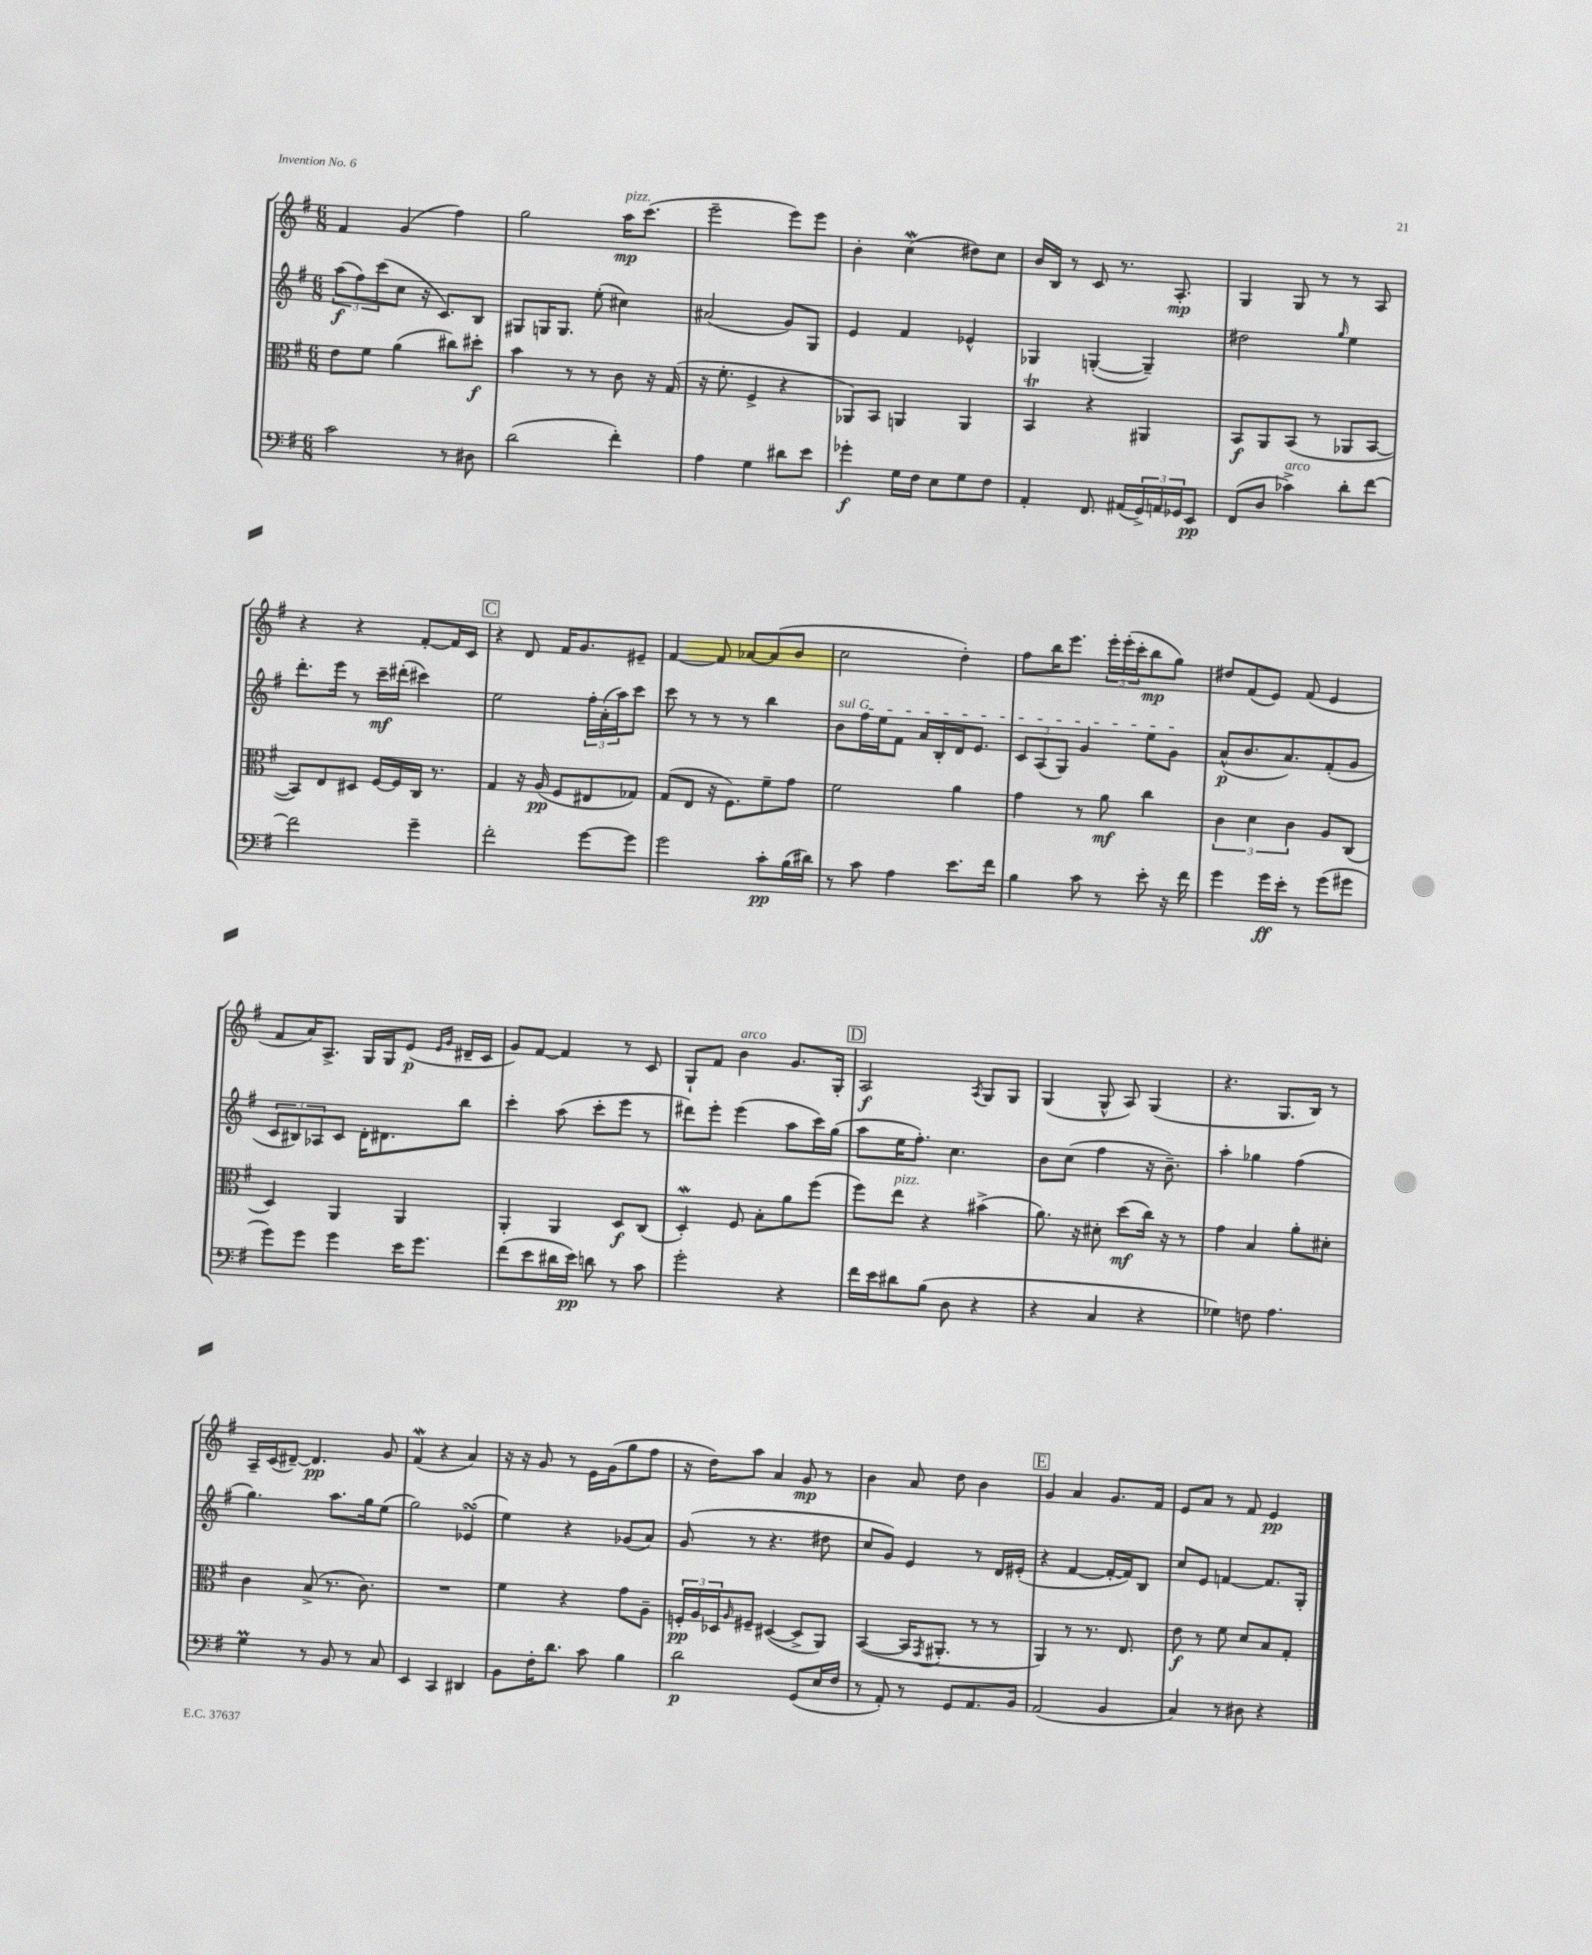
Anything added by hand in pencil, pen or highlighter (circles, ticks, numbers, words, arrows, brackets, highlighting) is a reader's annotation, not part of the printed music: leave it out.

**kern	**kern	**kern	**kern
*staff4	*staff3	*staff2	*staff1
*clefF4	*clefC3	*clefG2	*clefG2
*k[f#]	*k[f#]	*k[f#]	*k[f#]
*M6/8	*M6/8	*M6/8	*M6/8
2c	8e	(12aa	4f#
.	.	12ff#)	.
.	8f#	.	.
.	.	(12ccc	.
.	(4a	8cc	(4g
.	.	16r	.
.	.	8.c)	.
8r	8cc#)	.	4ff#)
8D#	8dd#'	8B	.
=	=	=	=
(2d	4b	8G#	2gg
.	.	16G	.
.	.	8.G	.
.	8r	.	.
.	8r	(8ee'	.
4f#')	8c	4cc#)	16aa
.	.	.	(8.ccc
.	16r	.	.
.	(16G	.	.
=	=	=	=
4A	16r	(2a#	2eee~
.	8.f#'	.	.
4G	4F#^	.	.
8d#	4r	8g)	8eee)
8e	.	8G	8eee
=	=	=	=
4g-'	8AA-)	4e	4b'
.	8BB	.	.
16G	4AA	4f#	(4cc
16F#	.	.	.
8E	.	.	.
8G	4AA	4e-^^	8dd#)
8F#	.	.	8cc
=	=	=	=
4AA'	4BB	4G-	16b
.	.	.	16B
.	.	.	8r
8.FF#	4r	([4G'	8c
.	.	.	8.r
(16AA#	.	.	.
24GG^)	4AA#	4G~])	.
24AA	.	.	.
.	.	.	8.A'
24GG-	.	.	.
8EE	.	.	.
=	=	=	=
(8FF#	8BB	2dd#	4G
8D	8AA	.	.
4c-^)	(8BB	.	8G
.	8r	.	8r
.	.	16qqgg	.
8d'	8AA-	4ee	8r
[8f#	[8BB	.	8A
=	=	=	=
2f#]	8BB])	8.ddd'	4r
.	8E	.	.
.	.	16eee	.
.	8D#	8r	4r
.	[16F#	16ccc~	.
.	16F#]	(16ddd#'	.
4g~	16C	4ccc#)	[8f#'
.	8.r	.	.
.	.	.	16f#]
.	.	.	16c
=	=	=	=
2f#'	4G	2ee	4r
.	16r	.	8d
.	(16A	.	.
.	8F#	.	16f#
.	.	.	8.g
[8g	8E#	24ff#'	.
.	.	(24a'	.
.	.	24aa)	.
8g]	8G-)	8ccc	8e#~
=	=	=	=
2g	(8G	8ccc	[4f#
.	8E	8r	.
.	16r	8r	8f#]
.	8.F#)	.	.
.	.	8r	[8a-
8c'	8f#~	4bb	(8a-]
(16B	8g	.	8b
16d#)	.	.	.
=	=	=	=
8r	2f#	8b	2cc
8c	.	16ff#	.
.	.	16ee	.
4A	.	8f#	.
.	.	16a	.
.	.	16B'	.
8.e	4a	16d	4dd')
.	.	8.e	.
16f#	.	.	.
=	=	=	=
4B	4g	12c	8ff#
.	.	(12A	.
.	.	.	16bb
.	.	12G)	.
.	.	.	8.eee
8c	8r	4g	.
8r	8a	.	24eee'
.	.	.	(24eee'
.	.	.	24ccc'
8e'	4cc	8ee	8bb
16r	.	8g	8gg)
16f#	.	.	.
=	=	=	=
4g	6c	(8a^^	8dd#
.	.	8.b	(8f#
.	6d	.	.
16g	.	.	8e)
16e'	.	8.a)	.
.	6c	.	.
8r	.	.	(8f#
(8g	8A	(8f#'	4e
8g#	(8C	8g	.
=	=	=	=
8g)	4D)	12c	8f#
.	.	12B#)	.
8g	.	.	16a)
.	.	12A-	.
.	.	.	8.A^
4g	4AA	8c	.
.	.	16d'	16G
.	.	8.d#	16G
16e	4AA	.	(8e
8.g	.	.	.
.	.	.	16qqe
.	.	.	16qqg
.	.	8bb	16d#~
.	.	.	16c
=	=	=	=
(8f#	4AA'	4ccc'	8g)
8e	.	.	[8f#
16d#	4AA	(8aa	4f#]
16e)	.	.	.
8d	.	8ccc'	.
8r	8D	8eee	8r
8c	(8C	8r	8c
=	=	=	=
2g'	4D')	8ddd#)	8G`
.	.	8eee'	8f#
.	8F#	(4eee	4b
.	8B'	.	.
4r	8a	8aa	8.g
.	(8ff#	16ccc)	.
.	.	(16gg	16G'
=	=	=	=
16f#	8ff#)	8aa	2A
16e	.	.	.
8d#	8ee	16ee	.
.	.	8.ff#')	.
(8B	4r	.	.
8D	.	4.cc	.
.	.	.	8qA
4r	(4b#^	.	8G
.	.	.	8G
=	=	=	=
4r	8.a)	8b	(4G
.	.	(8cc	.
.	16r	.	.
4C	8d#'	4ff#	8G^^
.	(8dd	.	8A)
4r	16cc)	16r	(4G
.	16r	8.b~)	.
.	8r	.	.
=	=	=	=
4G-)	4g	4aa'	4.r
8F	4B	4gg-	.
4.A	.	.	8.G
.	8a'	(4ff#	.
.	.	.	16B)
.	8d#'	.	8r
=	=	=	=
4G	4c	4.gg)	16A~
.	.	.	(16c
.	.	.	[8d#~)
8r	(8B^	.	4.d#]
8BB	8.r	8.aa	.
8r	.	.	.
.	8.c)	16gg	.
8C	.	(8ee	8g
=	=	=	=
4EE	2.r	2gg)	(4f#
4CC	.	.	4r
4DD#	.	(4e-	4a)
=	=	=	=
8BB	4f#	4ee)	16r
.	.	.	16r
16F#'	.	.	8g
8.d	.	.	.
.	4r	4r	8r
8c	.	.	16e
.	.	.	(16g
4B	8g	(8g-	8gg
.	8A~	8a)	8ff#
=	=	=	=
2d	24F'	(8g	16r
.	24A	.	.
.	.	.	16dd)
.	24D-	.	.
.	16qqA	.	.
.	8F#~	8r	8aa
.	([4D#	4.r	4a
(8GG	8D#^]	.	8g
16E	8AA)	8dd#	8r
16F#	.	.	.
=	=	=	=
8r	([4BB	8cc	4b
8AA')	.	8g)	.
8r	16BB]	4e	8a
.	8qGG	.	.
.	8.AA#'	.	.
8GG	.	.	8dd
8.AA	8r	8r	4b
.	8r	16d	.
16BB	.	(16e#'	.
=	=	=	=
(2AA	4AA)	4r	4g
.	8r	[4f#	4a
.	8.r	.	.
4BB	.	16f#'_	8.g
.	8.E	16f#])	.
.	.	8B	.
.	.	.	16f#
=	=	=	=
4C)	8e	8cc	8e
.	8r	8e	8a
8r	8f#	[4f	8r
8D#	8d	.	8f#
4r	8B	8.f]	4e
.	8G'	.	.
.	.	16G'	.
==	==	==	==
*-	*-	*-	*-
